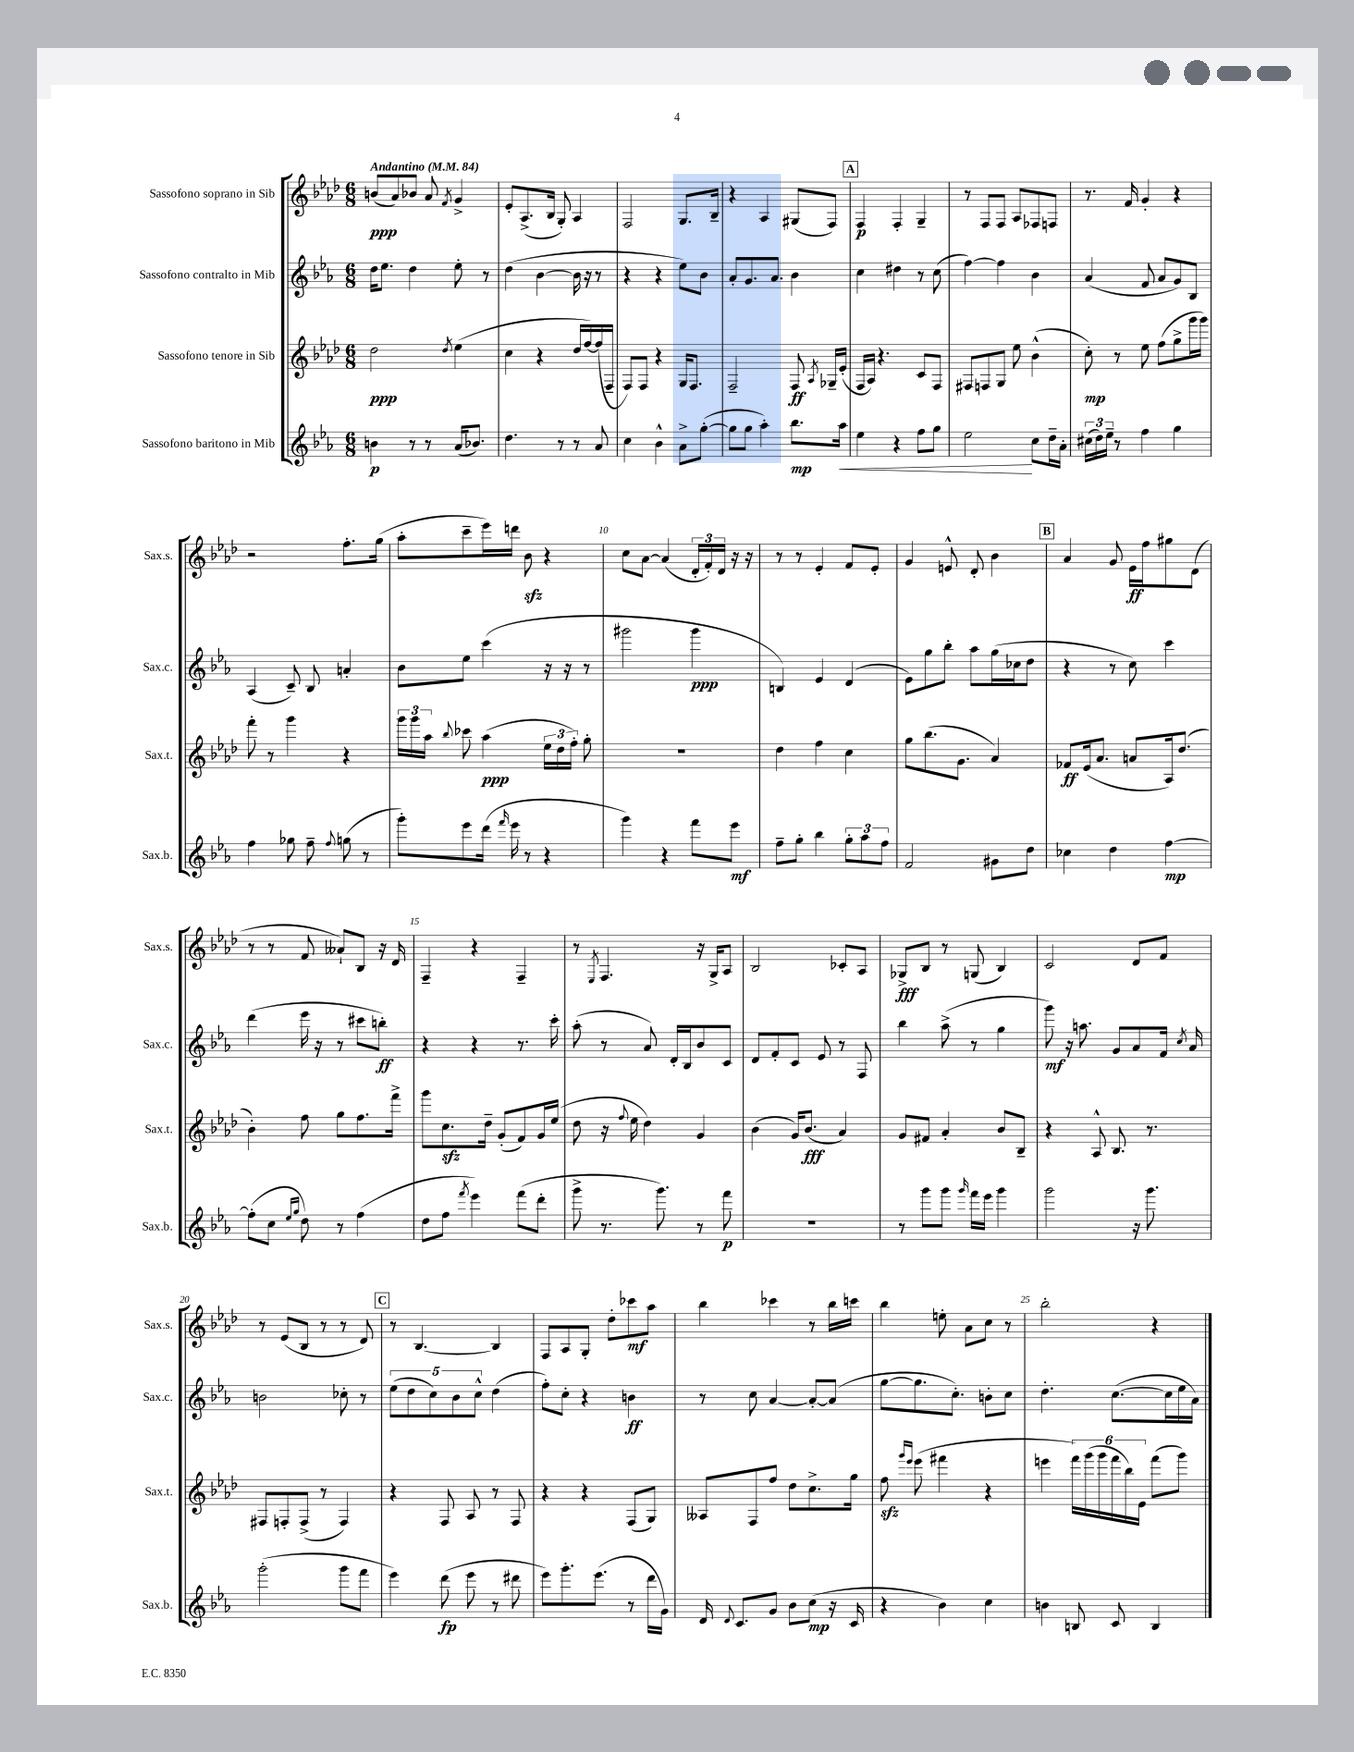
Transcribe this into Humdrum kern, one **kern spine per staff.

**kern	**kern	**kern	**kern
*staff4	*staff3	*staff2	*staff1
*clefG2	*clefG2	*clefG2	*clefG2
*k[b-e-a-]	*k[b-e-a-d-]	*k[b-e-a-]	*k[b-e-a-d-]
*M6/8	*M6/8	*M6/8	*M6/8
*MM84	*MM84	*MM84	*MM84
4b	2dd-	16dd	(8b
.	.	8.ee-	.
.	.	.	8a-)
8r	.	4dd	8b-
8r	.	.	8a-
.	8qdd-	.	8qf
(16a-	(4ee-	8ee-'	4g^
8.b-)	.	.	.
.	.	8r	.
=	=	=	=
4.dd	4cc	(4dd	8e-'
.	.	.	(8.A-^
.	4r	[4b-	.
.	.	.	16B-
8r	.	.	8G')
8r	16dd-	16b-]	4A-
.	[16ff)	16r	.
8a-	(16ff]	8r	.
.	16F~	.	.
=	=	=	=
4cc	8F)	4r	2F
.	8F	.	.
4b-^^	4r	4r	.
8a-^	16G	8ee-)	8.G
.	8.F	.	.
([8gg'	.	8b-	.
.	.	.	16B-~
=	=	=	=
8gg]	2F~	8a-'	4r
8gg	.	8.g	.
4aa-')	.	.	4A-
.	.	8.a-	.
8.bb-	8F	4b-	(8G#
.	8qA-	.	.
.	16G-~	.	8F)
16aa-	(16e-'	.	.
=	=	=	=
4ee-	16F	4cc	4F
.	16A-)	.	.
.	4.r	.	.
4r	.	4dd#	4F'
8ff	8c	8r	4G~
8gg	8F	(8cc	.
=	=	=	=
2ee-	8F#	[4ff)	8r
.	8F	.	8F
.	8G	4ff]	8F
.	8ee-	.	8A-
8cc	(4b-^^	4b-	8F-
16dd~	.	.	8F
16a-'	.	.	.
=	=	=	=
(24cc#	8cc')	(4a-	8.r
24dd)	.	.	.
24ee-~	.	.	.
8r	8r	.	.
.	.	.	16f
4ff	8ee-	8f	4g'
.	(8ff	8a-	.
4gg	8gg^	8g)	4r
.	16ggg	8B-	.
.	16ggg)	.	.
=	=	=	=
4ff	8fff'	(4A-	2r
.	8r	.	.
8gg-	4ggg	8c~)	.
8ff~	.	8B-	.
8qqff	.	.	.
(8gg	4r	4a'	8.ff'
8r	.	.	.
.	.	.	(16gg
=	=	=	=
8ggg')	24ggg	8b-	8aa-'
.	24ggg	.	.
.	24aa-	.	.
.	8qqbb-	.	.
8eee-	8ccc-	8ee-	8ccc~
(16ddd	(4aa-	(4ccc	16eee-)
16qqfff	.	.	.
16eee-	.	.	16ddd
8r	.	.	8b-
4r	24ee-	16r	4r
.	24dd-	.	.
.	.	16r	.
.	24ff')	.	.
.	8gg'	8r	.
=	=	=	=
4ggg)	2.r	2ggg#	8cc
.	.	.	[8a-
4r	.	.	(4a-]
8fff	.	4ggg#	24d-'
.	.	.	24f')
.	.	.	24d-
8eee-	.	.	16r
.	.	.	16r
=	=	=	=
8ff~	4dd-	4B)	8r
8gg'	.	.	8r
4bb-	4ff	4e-	4e-'
12gg'	4cc	(4d	8f
12aa-	.	.	.
.	.	.	8e-'
12ff	.	.	.
=	=	=	=
2f	8gg	8e-)	4g
.	(8.bb-	8gg	.
.	.	8bb-'	8e^^
.	8.g	.	.
.	.	8aa-	8d-'
8g#	4a-)	(16gg	4b-
.	.	16cc-	.
8dd	.	8dd	.
=	=	=	=
4cc-	8f-	4r	4a-
.	(16e-	.	.
.	8.a-	.	.
4dd	.	8r	8g
.	8a	8cc)	16e-
.	.	.	16ff
[4ff	16A-)	4ccc	8gg#
.	(8.dd-	.	.
.	.	.	(8d-
=	=	=	=
(8ff']	4b-')	(4ddd	8r
8cc	.	.	8r
16qqee-	.	.	.
16qqgg	.	.	.
8dd)	8ff	16eee-	8f
.	.	16r	.
8r	8gg	8r	8a--`)
(4ff	8.ff	8ccc#	8B-
.	.	8bb')	16r
.	16fff^	.	16d-
=	=	=	=
8dd	8ggg	4r	4F~
8ff	8.cc	.	.
8qfff	.	.	.
4eee-)	.	4r	4r
.	16dd-~	.	.
.	(8g'	.	.
(8fff	8f)	8.r	4F~
8ddd'	16g	.	.
.	(16ee-	16ccc'	.
=	=	=	=
8ggg^	8dd-	(8aa-'	8r
.	.	.	8qE-
8.r	16r	8r	4.F
.	8qqff	.	.
.	16ee-	.	.
.	4dd-)	8a-)	.
8.ggg)	.	.	.
.	.	16d'	.
.	.	16B-	.
8r	4g	8b-	16r
.	.	.	16G^
8fff	.	8c	8A-
=	=	=	=
2.r	(4b-	8d	2B-
.	.	8f'	.
.	16g)	8c	.
.	(8.b-	.	.
.	.	8e-	.
.	4a-)	8r	8c-'
.	.	8F	8A-
=	=	=	=
8r	8g	4bb-	8G-^
8ggg	8f#	.	8B-
8ggg	4a-'	(8aa-^	8r
16qqggg	.	.	.
16fff	.	8r	(8G
16eee-	.	.	.
4ggg	8b-	4gg	4B-)
.	8B-~	.	.
=	=	=	=
2ggg	4r	8ggg)	2c
.	.	16r	.
.	.	8.aa	.
.	8A-^^	.	.
.	8.B-	8g	.
16r	.	8a-	8d-
8.ggg	8.r	.	.
.	.	16f	8f
.	.	8qcc	.
.	.	16a-	.
=	=	=	=
(2ggg'	8F#	2b	8r
.	8F'	.	(8e-
.	(8F^	.	8B-
.	8r	.	8r
8ggg	4F)	8cc-'	8r
8fff	.	8r	8d-)
=	=	=	=
4eee-)	4r	(10ee-	8r
.	.	10dd	.
.	.	.	[4.B-
.	.	10cc)	.
(8ddd	8F	.	.
.	.	10b-	.
8eee-	8A-	.	.
.	.	10cc^^	.
8r	8r	(4dd	4B-]
8ddd#	8F	.	.
=	=	=	=
8eee-)	4r	8ff')	8F
8.ggg'	.	8cc'	8A-
.	4r	4r	8G'
(8.eee-	.	.	.
.	.	.	8dd-'
8r	(8F	4b	8ccc-
16ddd	8G)	.	8aa-
16g)	.	.	.
=	=	=	=
16d	8A--	8r	4bb-
8qqd	.	.	.
8.c	.	.	.
.	8F	8cc	.
8g	8ff	[4a-	4ccc-
8b-	8dd-	.	.
(8cc	8.cc^	8a-'_	8r
16r	.	(8a-]	16bb-
16c	16gg	.	16ccc
=	=	=	=
4r	8ff	[8gg	4bb-
.	16qqggg	.	.
.	16qqeee-	.	.
.	(8eee-	8.gg]	.
4b-)	4fff#	.	8ee'
.	.	8.cc')	.
.	.	.	8a-
4cc	4r	8b'	8cc
.	.	8cc	8r
=	=	=	=
4b	4eee	4.dd'	2bb-'
8B	24fff)	.	.
.	(24ggg	.	.
.	24ggg	.	.
8c	24fff	([8.cc	.
.	24bb-)	.	.
.	24e-	.	.
4B	(8fff	.	4r
.	.	16cc]	.
.	8ggg)	16ee-	.
.	.	16a-)	.
==	==	==	==
*-	*-	*-	*-
